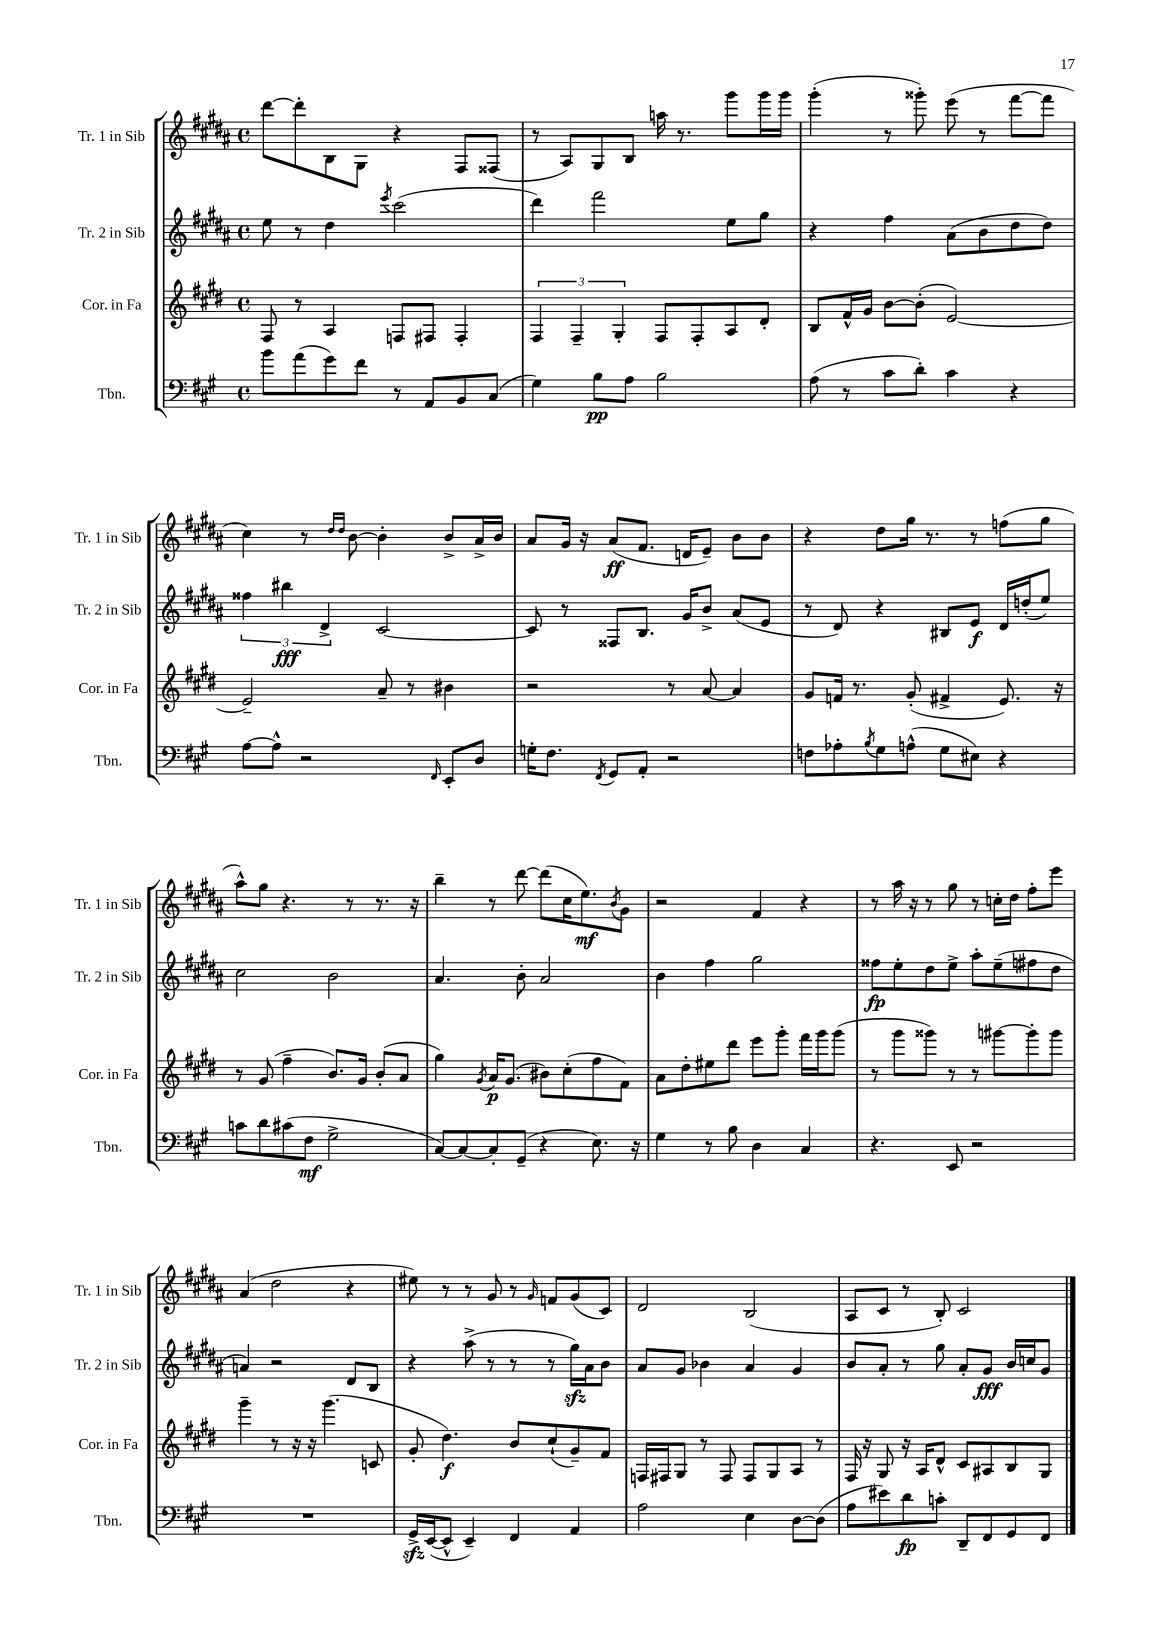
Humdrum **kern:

**kern	**dynam	**kern	**dynam	**kern	**dynam	**kern	**dynam
*part4	*part4	*part3	*part3	*part2	*part2	*part1	*part1
*staff4	*staff4	*staff3	*staff3	*staff2	*staff2	*staff1	*staff1
*I"Tbn.	*	*I"Cor. in Fa	*	*I"Tr. 2 in Sib	*	*I"Tr. 1 in Sib	*
*I'Tbn.	*	*I'Cor. in Fa	*	*I'Tr. 2 in Sib	*	*I'Tr. 1 in Sib	*
*clefF4	*	*clefG2	*	*clefG2	*	*clefG2	*
*k[f#c#g#]	*	*k[f#c#g#d#]	*	*k[f#c#g#d#a#]	*	*k[f#c#g#d#a#]	*
*M4/4	*	*M4/4	*	*M4/4	*	*M4/4	*
*met(c)	*	*met(c)	*	*met(c)	*	*met(c)	*
=7	=7	=7	=7	=7	=7	=7	=7
8b\L	.	8F#/	.	8ee\	.	[8ddd#\L	.
(8a\	.	8r	.	8r	.	8ddd#'\]	.
8g#\)	.	4A/	.	4dd#\	.	8B\	.
8f#\J	.	.	.	.	.	8G#\J	.
.	.	.	.	8qeee/	.	.	.
8r	.	8Fn/L	.	(2ccc#\	.	4r	.
8AA/L	.	8F#X/J	.	.	.	.	.
8BB/	.	4F#'/	.	.	.	8F#/L	.
(8C#/J	.	.	.	.	.	(8F##X/J	.
=8	=8	=8	=8	=8	=8	=8	=8
4G#\)	.	6F#/	.	4ddd#\)	.	8r	.
.	.	.	.	.	.	8A#/L)	.
.	.	6F#~/	.	.	.	.	.
8B\L	pp	.	.	2fff#\	.	8G#/	.
.	.	6G#'/	.	.	.	.	.
8A\J	.	.	.	.	.	8B/J	.
2B\	.	8F#/L	.	.	.	16aan\	.
.	.	.	.	.	.	8.r	.
.	.	8F#'/	.	.	.	.	.
.	.	8A/	.	8ee\L	.	8ggg#\L	.
.	.	8d#'/J	.	8gg#\J	.	16ggg#\L	.
.	.	.	.	.	.	16ggg#\JJ	.
=9	=9	=9	=9	=9	=9	=9	=9
(8A\	.	8B/L	.	4r	.	(4ggg#'\	.
8r	.	16f#^^/L	.	.	.	.	.
.	.	16g#/JJ	.	.	.	.	.
8c#\L	.	[8b\L	.	4ff#\	.	8r	.
8d'\J)	.	(8b'\J]	.	.	.	8ggg##X'\)	.
4c#\	.	[2e/)	.	(8a#\L	.	(8eee\	.
.	.	.	.	8b\	.	8r	.
4r	.	.	.	8dd#\	.	[8fff#\L	.
.	.	.	.	8dd#\J)	.	8fff#\J]	.
!!LO:LB:g=z
=10	=10	=10	=10	=10	=10	=10	=10
[8A\L	.	2e~/]	.	6ff##X\	.	4cc#\)	.
8A^^\J]	.	.	.	.	.	.	.
.	.	.	.	6bb#X\	fff	.	.
2r	.	.	.	.	.	8r	.
.	.	.	.	6d#^/	.	.	.
.	.	.	.	.	.	16qqdd#/LL	.
.	.	.	.	.	.	16qqdd#/JJ	.
.	.	.	.	.	.	[8b\	.
.	.	8a~/	.	[2c#/	.	4b'\]	.
.	.	8r	.	.	.	.	.
16qqFF#/	.	.	.	.	.	.	.
8EE'/L	.	4b#X\	.	.	.	8b^/L	.
8D/J	.	.	.	.	.	16a#^/L	.
.	.	.	.	.	.	16b/JJ	.
=11	=11	=11	=11	=11	=11	=11	=11
16Gn'\KL	.	2r	.	8c#/]	.	8a#/L	.
8.F#\J	.	.	.	.	.	.	.
.	.	.	.	8r	.	16g#/Jk	.
.	.	.	.	.	.	16r	.
8qFF#/	.	.	.	.	.	.	.
8GG#/L	.	.	.	8F##X/L	.	(8a#/L	ff
8AA'/J	.	.	.	8.B/J	.	8.f#/J	.
2r	.	8r	.	.	.	.	.
.	.	.	.	16g#/KL	.	16dn/KL	.
.	.	[8a/	.	8b^/J	.	8e~/J)	.
.	.	4a/]	.	(8a#/L	.	8b\L	.
.	.	.	.	8e/J	.	8b\J	.
=12	=12	=12	=12	=12	=12	=12	=12
8Fn\L	.	8g#/L	.	8r	.	4r	.
8A-X'\	.	16fn/Jk	.	8d#/)	.	.	.
.	.	8.r	.	.	.	.	.
8qB/	.	.	.	.	.	.	.
8G#\	.	.	.	4r	.	8dd#\L	.
(8An^^\J	.	(8g#'/	.	.	.	16gg#\Jk	.
.	.	.	.	.	.	8.r	.
8G#\L	.	4f#X^/	.	8B#X/L	.	.	.
8E#X\J)	.	.	.	8e/J	f	8r	.
4r	.	8.e/)	.	16d#/LL	.	(8ffn\L	.
.	.	.	.	(16ddn'/J	.	.	.
.	.	.	.	8ee/J)	.	8gg#\J	.
.	.	16r	.	.	.	.	.
!!LO:LB:g=z
=13	=13	=13	=13	=13	=13	=13	=13
8cn\L	.	8r	.	2cc#\	.	8aa#^^\L)	.
8d\	.	(8g#/	.	.	.	8gg#\J	.
(8c#X\	.	4ff#~\	.	.	.	4.r	.
8F#\J	mf	.	.	.	.	.	.
2G#^\	.	8.b/L)	.	2b\	.	.	.
.	.	.	.	.	.	8r	.
.	.	16g#/Jk	.	.	.	.	.
.	.	(8b'/L	.	.	.	8.r	.
.	.	8a/J	.	.	.	.	.
.	.	.	.	.	.	16r	.
=14	=14	=14	=14	=14	=14	=14	=14
[8C#/L)	.	4gg#\)	.	4.a#/	.	4bb~\	.
8C#/_	.	.	.	.	.	.	.
.	.	8qg#/	.	.	.	.	.
8C#'/]	.	16a/KL	p	.	.	8r	.
.	.	(8.g#/J	.	.	.	.	.
(8GG#~/J	.	.	.	8b'\	.	[8ddd#\	.
4r	.	8b#X\L)	.	2a#/	.	(8ddd#\L]	.
.	.	(8cc#'\	.	.	.	16cc#\K	.
.	.	.	.	.	.	8.ee\)	mf
8.E\)	.	8ff#\	.	.	.	.	.
.	.	.	.	.	.	8qb/	.
.	.	8f#\J)	.	.	.	8g#\J	.
16r	.	.	.	.	.	.	.
=15	=15	=15	=15	=15	=15	=15	=15
4G#\	.	8a\L	.	4b\	.	2r	.
.	.	8dd#'\	.	.	.	.	.
8r	.	8ee#X\	.	4ff#\	.	.	.
8B\	.	8ddd#\J	.	.	.	.	.
4D\	.	8eee\L	.	2gg#\	.	4f#/	.
.	.	8ggg#'\J	.	.	.	.	.
4C#/	.	16fff#\LL	.	.	.	4r	.
.	.	16ggg#\J	.	.	.	.	.
.	.	(8ggg#\J	.	.	.	.	.
=16	=16	=16	=16	=16	=16	=16	=16
4.r	.	8r	.	8ff##X\L	fp	8r	.
.	.	8ggg#\L	.	8ee'\	.	16aa#\	.
.	.	.	.	.	.	16r	.
.	.	8ggg##X\J)	.	8dd#\	.	8r	.
8EE/	.	8r	.	8ee^\J	.	8gg#\	.
2r	.	8r	.	8aa#'\L	.	8r	.
.	.	[8ggg#X\L	.	(8ee~\	.	16ccn'\LL	.
.	.	.	.	.	.	16dd#\JJ	.
.	.	8ggg#'\]	.	8ff#X\	.	8ff#'\L	.
.	.	8ggg#\J	.	8dd#\J	.	8eee\J	.
!!LO:LB:g=z
=17	=17	=17	=17	=17	=17	=17	=17
1r	.	4ggg#~\	.	4an/)	.	(4a#/	.
.	.	8r	.	2r	.	2dd#\	.
.	.	16r	.	.	.	.	.
.	.	16r	.	.	.	.	.
.	.	(4.ggg#\	.	.	.	.	.
.	.	.	.	8d#/L	.	4r	.
.	.	8cn/	.	8B/J	.	.	.
=18	=18	=18	=18	=18	=18	=18	=18
16GG#zz^/LL	.	8g#'/	.	4r	.	8ee#X\)	.
([16EE/J	.	.	.	.	.	.	.
8EE^^/J]	.	4.dd#\)	f	.	.	8r	.
4EE~/)	.	.	.	(8aa#^\	.	8r	.
.	.	.	.	8r	.	8g#/	.
4FF#/	.	8b/L	.	8r	.	8r	.
.	.	.	.	.	.	16qqg#/	.
.	.	(8cc#`/	.	8r	.	8fn/L	.
4AA/	.	8g#~/)	.	16gg#zz\LL)	.	(8g#/	.
.	.	.	.	16a#\J	.	.	.
.	.	8f#/J	.	8b\J	.	8c#/J)	.
=19	=19	=19	=19	=19	=19	=19	=19
2A\	.	16Fn/LL	.	8a#/L	.	2d#/	.
.	.	16F#X/J	.	.	.	.	.
.	.	8G#/J	.	8g#/J	.	.	.
.	.	8r	.	4b-X\	.	.	.
.	.	8F#/	.	.	.	.	.
4E\	.	8F#/L	.	4a#/	.	(2B/	.
.	.	8G#/	.	.	.	.	.
[8D\L	.	8A/J	.	4g#/	.	.	.
(8D\J]	.	8r	.	.	.	.	.
=20	=20	=20	=20	=20	=20	=20	=20
8A\L	.	16F#/	.	8b/L	.	8A#/L	.
.	.	16r	.	.	.	.	.
8e#X\)	.	8G#/	.	8a#'/J	.	8c#/J	.
8d\	fp	16r	.	8r	.	8r	.
.	.	16A/KL	.	.	.	.	.
8cn'\J	.	8d#^^/J	.	8gg#\	.	8B'/)	.
8DD~/L	.	8c#/L	.	8a#'/L	.	2c#/	.
8FF#/	.	8A#X/	.	8g#/J	fff	.	.
8GG#/	.	8B/	.	16b/LL	.	.	.
.	.	.	.	16ccn/J	.	.	.
8FF#/J	.	8G#/J	.	8g#/J	.	.	.
==	==	==	==	==	==	==	==
*-	*-	*-	*-	*-	*-	*-	*-
